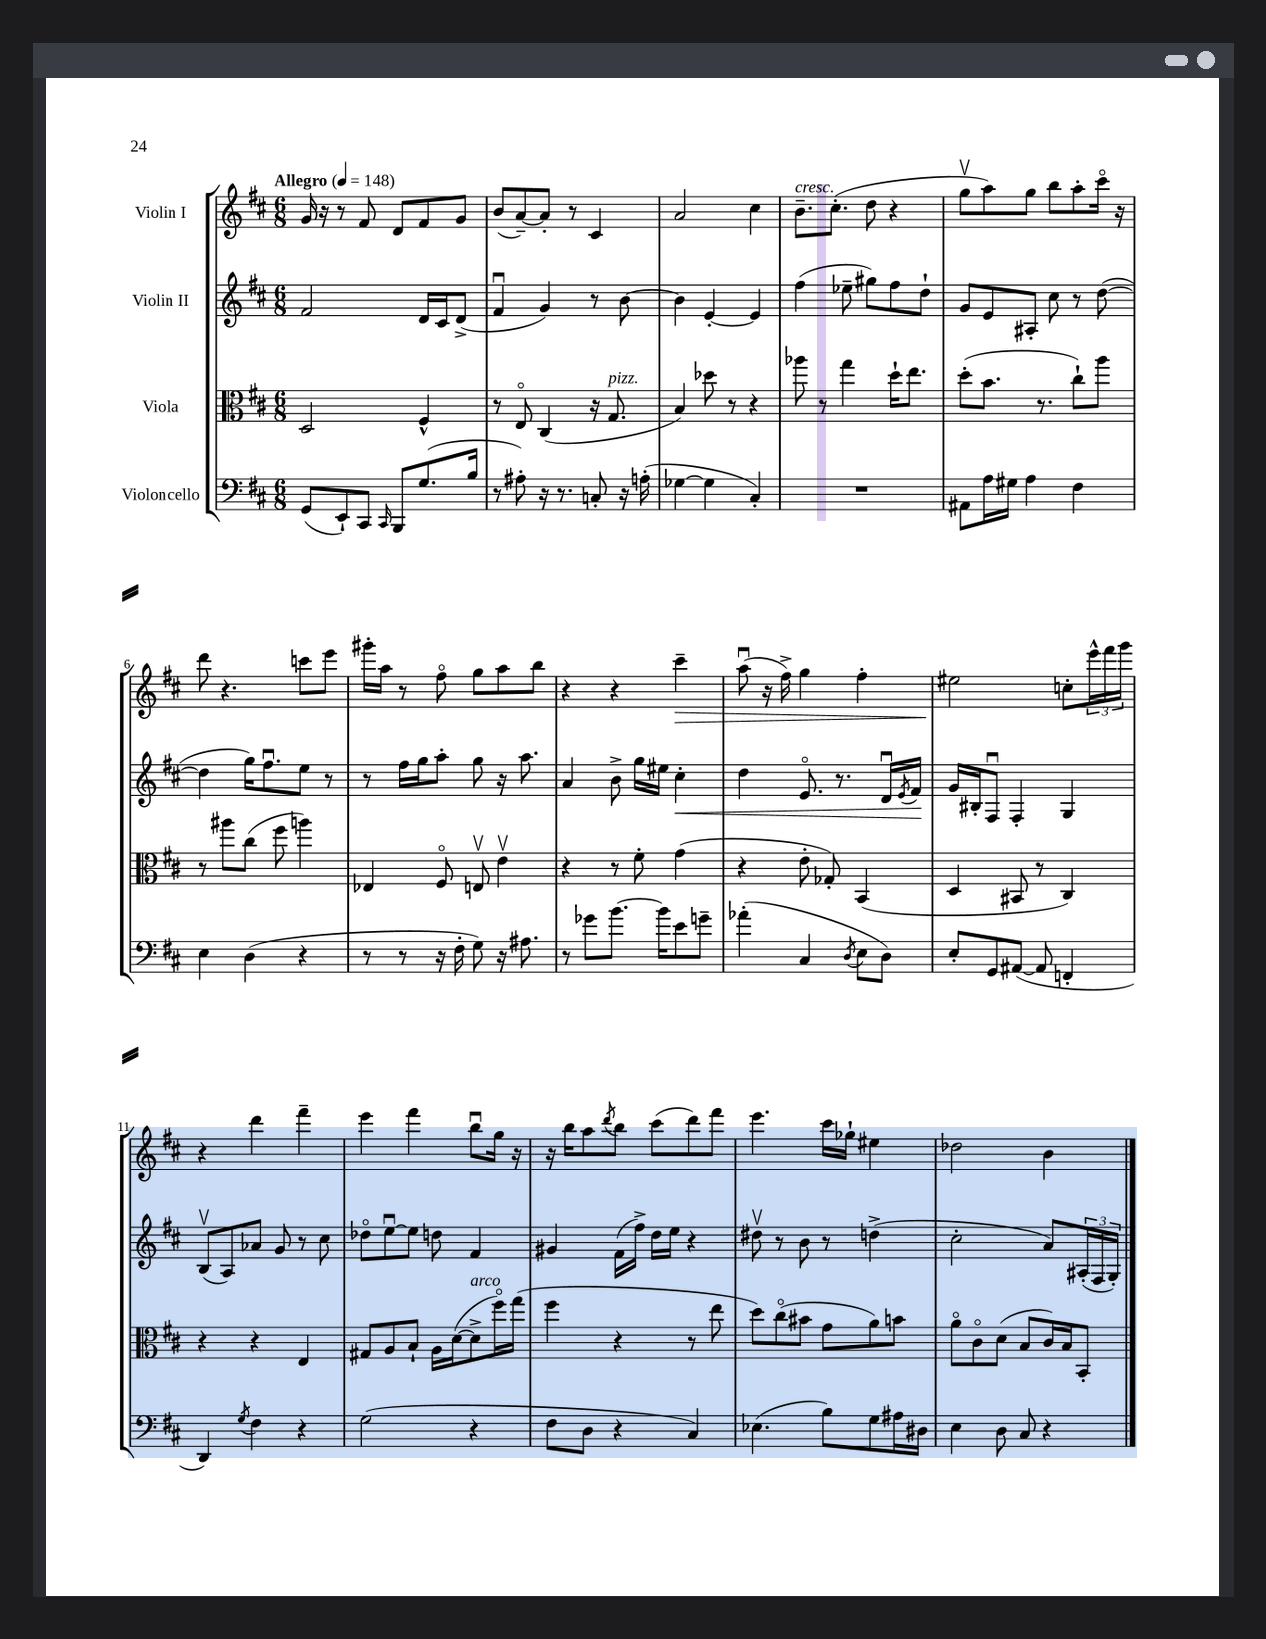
<<
\new StaffGroup <<
\new Staff = "s0" \with { instrumentName = "Violin I" } {
    \clef treble \key d \major \numericTimeSignature \time 6/8 \tempo "Allegro" 4 = 148
    g'16 r16 r8 fis'8 d'8 fis'8 g'8 |
    b'8( a'8~--) a'8-. r8 cis'4 |
    a'2 cis''4 |
    b'8.--^\markup { \italic "cresc." } cis''8.-.( d''8 r4 |
    g''8\upbow a''8) g''8 b''8 a''8-. cis'''16\flageolet r16 |
    d'''8 r4. c'''8 e'''8 |
    gis'''16-. a''16 r8 fis''8\flageolet g''8 a''8 b''8 |
    r4 r4 cis'''4--\> |
    a''8\downbow( r16 fis''16->) g''4 fis''4-. |
    eis''2\! c''8-. \tuplet 3/2 { e'''16-^ fis'''16 g'''16 } |
    r4 d'''4 fis'''4-- |
    e'''4 fis'''4 b''8\downbow g''16 r16 |
    r16 b''16 a''8 \acciaccatura { d'''8 } b''8 cis'''8( d'''8) fis'''8 |
    e'''4. cis'''16 ges''16-! eis''4 |
    des''2 b'4 \bar "|." |
}
\new Staff = "s1" \with { instrumentName = "Violin II" } {
    \clef treble \key d \major \numericTimeSignature \time 6/8
    fis'2 d'16 cis'16 d'8->( |
    fis'4\downbow g'4) r8 b'8~ |
    b'4 e'4~-. e'4 |
    fis''4( ees''8-- gis''8) fis''8 d''8-! |
    g'8 e'8 ais8-. cis''8 r8 d''8~( |
    d''4 g''16) fis''8.\downbow e''8 r8 |
    r8 fis''16 g''16 a''8-. g''8 r16 a''8. |
    a'4 b'8-> g''16 eis''16 cis''4-.\< |
    d''4 e'8.\flageolet r8. d'16\downbow \acciaccatura { e'8 } fis'16\! |
    g'16 bis16-. fis8\downbow fis4-. g4 |
    b8\upbow( a8) aes'8 g'8 r8 cis''8 |
    des''8\flageolet e''8~\downbow e''8 d''8 fis'4 |
    gis'4 fis'16( fis''16->) d''16 e''16 r4 |
    dis''8\upbow r8 b'8 r8 d''4->( |
    cis''2-. a'8) \tuplet 3/2 { ais16-.( fis16 g16-.) } \bar "|." |
}
\new Staff = "s2" \with { instrumentName = "Viola" } {
    \clef alto \key d \major \numericTimeSignature \time 6/8
    d2 fis4-^ |
    r8 e8\flageolet cis4( r16 g8.^\markup { \italic "pizz." } |
    b4) des''8 r8 r4 |
    aes''8 r8 g''4 d''16-! e''8. |
    d''8-.( b'8. r8. cis''8-!) a''8 |
    r8 ais''8 cis''8( fis''8 a''4) |
    ees4 fis8\flageolet e8\upbow e'4\upbow |
    r4 r8 fis'8-. g'4( |
    r4 e'8-. ges8-.) b,4( |
    d4 bis,8 r8 cis4) |
    r4 r4 e4 |
    gis8 a8 b8-! a16 d'16~( d'8->^\markup { \italic "arco" } fis''16\flageolet) g''16( |
    fis''4 r4 r8 e''8 |
    d''8) cis''8\flageolet( bis'8 g'8 a'8) b'8 |
    a'8\flageolet cis'8\flageolet d'8( b8 cis'16) b16 b,8-. \bar "|." |
}
\new Staff = "s3" \with { instrumentName = "Violoncello" } {
    \clef bass \key d \major \numericTimeSignature \time 6/8
    g,8( e,8-!) cis,8 \grace { cis,16 } b,,8 g8.( b16 |
    r8 ais8-.) r16 r8. c8-. r16 a16-.( |
    ges4~ ges4 cis4-.) |
    R2. |
    ais,8 a16 gis16 a4 fis4 |
    e4 d4( r4 |
    r8 r8 r16 fis16-. g8) r16 ais8. |
    r8 ges'8 b'8.~ b'16 e'8 g'8-- |
    aes'4-.( cis4 \acciaccatura { d8 } e8 d8) |
    e8-. g,8 ais,8~( ais,8 f,4-. |
    d,4) \acciaccatura { g8 } fis4 r4 |
    g2( r4 |
    fis8 d8 r4 cis4) |
    ees4.( b8) g8 ais16 dis16 |
    e4 d8 cis8 r4 \bar "|." |
}
>>
>>
